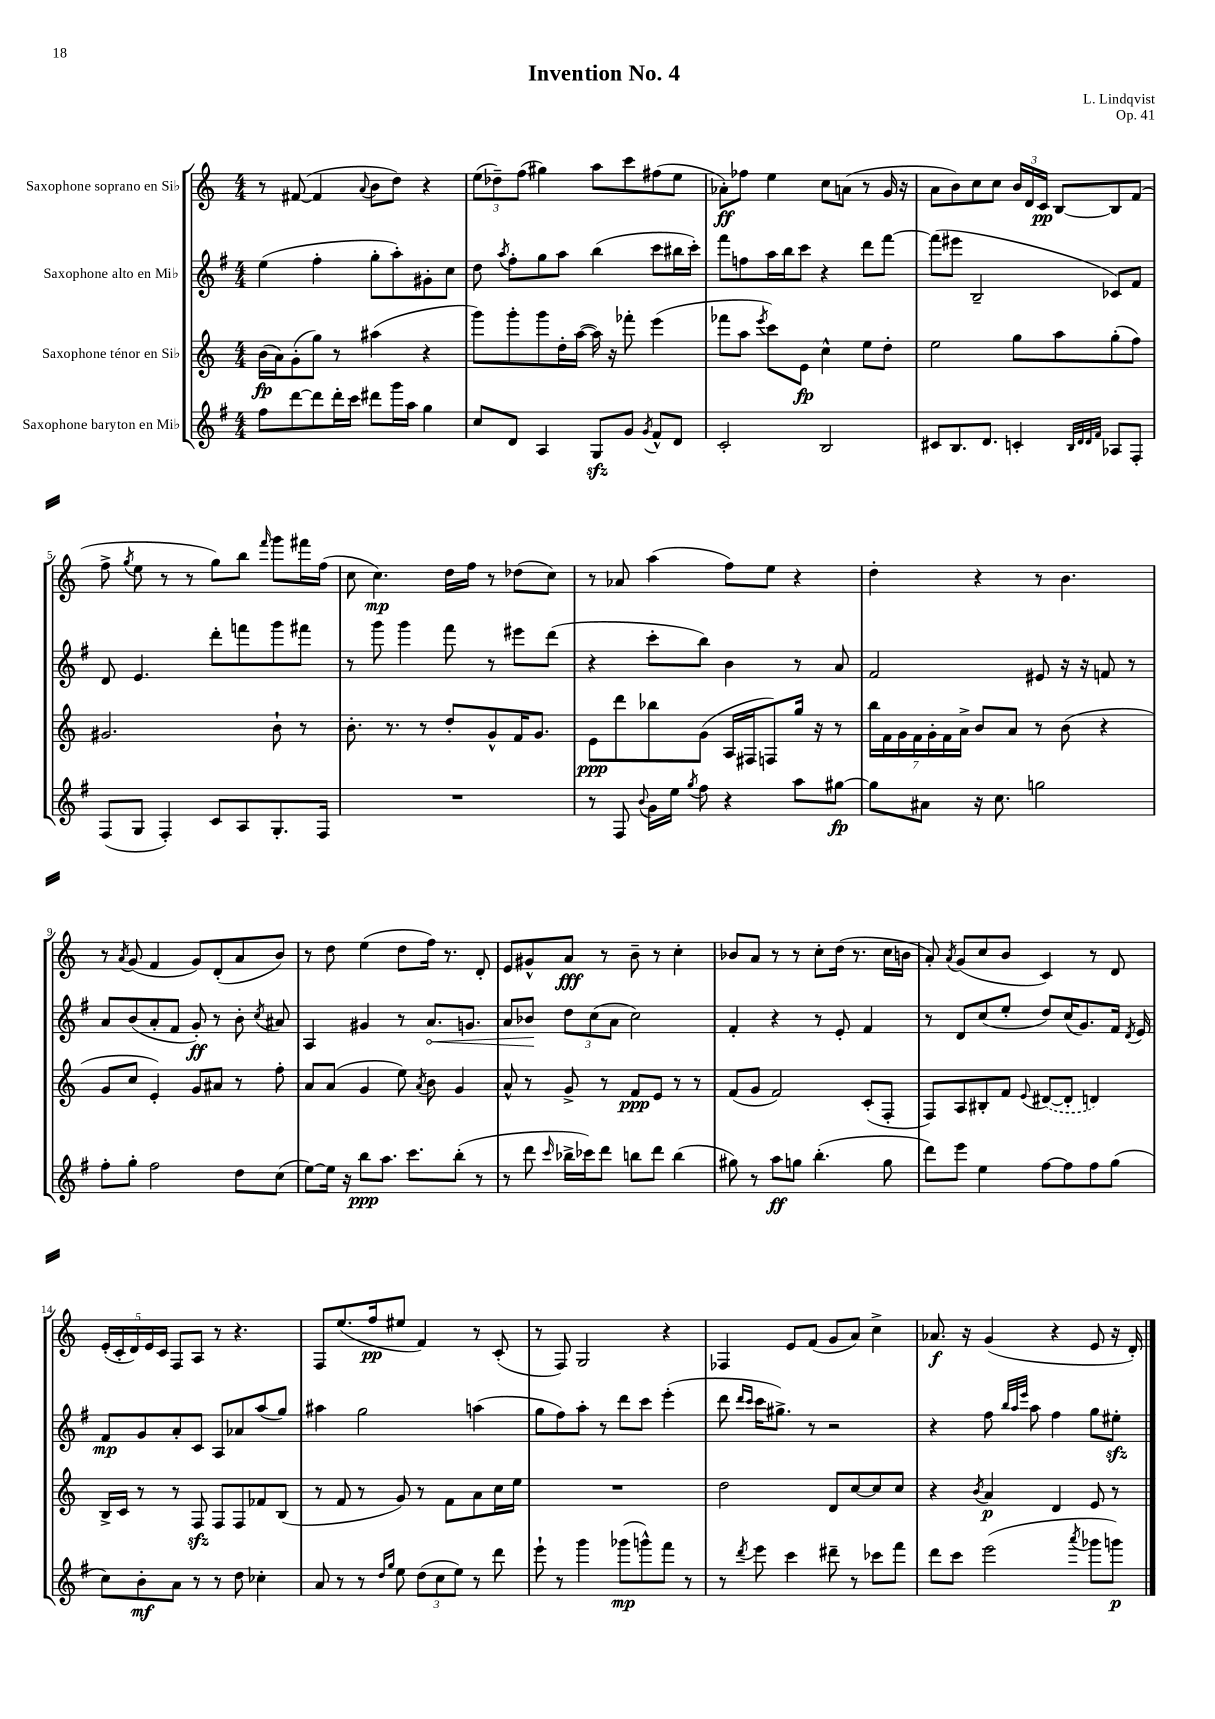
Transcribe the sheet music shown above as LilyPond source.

\header { title = "Invention No. 4" composer = "L. Lindqvist" opus = "Op. 41" }
<<
\new StaffGroup <<
\new Staff = "s0" \with { instrumentName = "Saxophone soprano en Sib" } {
    \clef treble \key c \major \numericTimeSignature \time 4/4
    \autoBeamOff r8 fis'8~( fis'4 \appoggiatura { a'8 } b'8[ d''8]) r4 |
    \tuplet 3/2 { e''8[( des''8--) f''8]( } gis''4) a''8[ c'''8 fis''8( e''8] |
    aes'8[-.\ff) fes''8] e''4 c''8[ a'8]( r8 g'16 r16 |
    a'8[ b'8) c''8 c''8] \tuplet 3/2 { b'16[ d'16 c'16]\pp } b8[~ b8 f'8]( |
    f''8-> \acciaccatura { g''8 } e''8 r8 r8 g''8[) b''8] \grace { f'''16 } g'''8[ fis'''16 f''16]( |
    c''8 c''4.\mp) d''16[ f''16] r8 des''8[( c''8]) |
    r8 aes'8 a''4( f''8[) e''8] r4 |
    d''4-. r4 r8 b'4. |
    r8 \acciaccatura { a'8 } g'8( f'4 g'8[) d'8-.( a'8 b'8]) |
    r8 d''8 e''4( d''8[ f''16]) r8. d'8-. |
    e'8[ gis'8-^ a'8]\fff r8 b'8-- r8 c''4-. |
    bes'8[ a'8] r8 r8 c''8[-. d''16]( r8. c''16[ b'16] |
    a'8-.) \acciaccatura { a'8 } g'8[( c''8 b'8] c'4) r8 d'8 |
    \tuplet 5/4 { e'16[-.( c'16-. d'16) e'16 c'16] } f8[ a8] r8 r4. |
    f8[ e''8.( f''16\pp eis''8] f'4) r8 c'8-.( |
    r8 f8) g2 r4 |
    fes4 e'8[ f'8]( g'8[ a'8]) c''4-> |
    aes'8.\f r16 g'4( r4 e'8 r16 d'16-.) \bar "|." |
}
\new Staff = "s1" \with { instrumentName = "Saxophone alto en Mib" } {
    \clef treble \key g \major \numericTimeSignature \time 4/4
    \autoBeamOff e''4( fis''4-. g''8[-. a''8-.) gis'8-. c''8] |
    d''8 \acciaccatura { a''8 } fis''8[-. g''8 a''8] b''4( c'''8[ bis''16 c'''16]-.) |
    fis'''8[ f''8 a''16 b''16 c'''8] r4 d'''8[ fis'''8]~ |
    fis'''8[( eis'''8] b2-- ces'8[) fis'8] |
    d'8 e'4. d'''8[-. f'''8 g'''8 fis'''8] |
    r8 g'''8 g'''4 fis'''8 r8 eis'''8[ d'''8]( |
    r4 c'''8[-. b''8]) b'4 r8 a'8 |
    fis'2 eis'8 r16 r16 f'8 r8 |
    a'8[ b'8( a'8-. fis'8] g'8-.\ff) r8 b'8-. \acciaccatura { c''8 } ais'8 |
    a4 gis'4 r8 \once \override Hairpin.circled-tip = ##t a'8.[\< g'8.] |
    a'8[ bes'8]\! \tuplet 3/2 { d''8[ c''8( a'8] } c''2) |
    fis'4-. r4 r8 e'8-. fis'4 |
    r8 d'8[ c''8( e''8]-. d''8[) c''16( g'8.) fis'16] \acciaccatura { d'8 } e'16 |
    fis'8[\mp g'8 a'8-. c'8] a8[ aes'8 a''8( g''8]) |
    ais''4 g''2 a''4( |
    g''8[ fis''8) a''8]-. r8 d'''8[ c'''8] e'''4-.( |
    d'''8 \grace { d'''16[ c'''16] } c'''16[ gis''8.]->) r8 r2 |
    r4 fis''8 \grace { b''32[ a''32 e'''32] } a''8 fis''4 g''8[ eis''8]-.\sfz \bar "|." |
}
\new Staff = "s2" \with { instrumentName = "Saxophone ténor en Sib" } {
    \clef treble \key c \major \numericTimeSignature \time 4/4
    \autoBeamOff b'16[\fp( a'16) g'8-.( g''8]) r8 ais''4( r4 |
    g'''8[) g'''8-. g'''8 d''16-. a''16]~( a''16) r16 fes'''8-. e'''4( |
    fes'''8[ a''8] \acciaccatura { e'''8 } c'''8[) e'8]\fp c''4-^ e''8[ d''8]-. |
    e''2 g''8[ a''8 g''8-.( f''8]) |
    gis'2. b'8-! r8 |
    b'8.-. r8. r8 d''8[-. g'8-^ f'16 g'8.] |
    e'8[\ppp d'''8 bes''8 g'8]( a16[ fis16 f8) g''16] r16 r8 |
    \tuplet 7/4 { b''16[ f'16 g'16 f'16 g'16-. f'16 a'16]-> } b'8[ a'8] r8 b'8( r4 |
    g'8[ c''8] e'4-.) g'8[ ais'8] r8 f''8-. |
    a'8[ a'8]( g'4 e''8) \acciaccatura { a'8 } b'8 g'4 |
    a'8-^ r8 g'8-> r8 f'8[\ppp e'8] r8 r8 |
    f'8[( g'8] f'2) c'8[-.( f8]-. |
    f8[) a8 bis8-. f'8] \appoggiatura { e'8 } \once \slurDashed dis'8[~( dis'8]-. d'4) |
    b16[-> c'16] r8 r8 f8\sfz f8[ f8 fes'8 b8]( |
    r8 f'8 r8 g'8) r8 f'8[ a'8 c''16 e''16] |
    R1 |
    d''2 d'8[ c''8~ c''8 c''8] |
    r4 \acciaccatura { b'8 } a'4\p d'4 e'8 r8 \bar "|." |
}
\new Staff = "s3" \with { instrumentName = "Saxophone baryton en Mib" } {
    \clef treble \key g \major \numericTimeSignature \time 4/4
    \autoBeamOff fis''8[ d'''8~ d'''8 d'''16-. c'''16] dis'''8[ g'''16 a''16] g''4 |
    c''8[ d'8] a4 g8[\sfz g'8] \acciaccatura { g'8 } fis'8[-^ d'8] |
    c'2-. b2 |
    cis'8[ b8. d'8.] c'4-. \grace { b32[ d'32 d'32 fis'32] } aes8[ fis8]-. |
    fis8[( g8] fis4-.) c'8[ a8 g8.-. fis16] |
    R1 |
    r8 fis8 \appoggiatura { b'8 } g'16[ e''16] \acciaccatura { g''8 } fis''8 r4 a''8[ gis''8]~\fp |
    gis''8[ ais'8] r16 c''8. g''2 |
    fis''8[-. g''8]-. fis''2 d''8[ c''8]( |
    e''8[~) e''16] r16 b''8[\ppp a''8.] c'''8.[ b''8]-.( r8 |
    r8 d'''8 \grace { c'''16 } bes''16[-> ces'''16) d'''8] b''8[ d'''8] b''4( |
    gis''8) r8 a''8[\ff g''8] b''4.-.( g''8 |
    d'''8[) e'''8] e''4 fis''8[~ fis''8 fis''8 g''8]( |
    c''8[) b'8-.\mf a'8] r8 r8 d''8 ces''4-. |
    a'8 r8 r8 \grace { d''16[ g''16] } e''8 \tuplet 3/2 { d''8[( c''8 e''8]) } r8 d'''8 |
    e'''8-! r8 g'''4 ges'''8[\mp( g'''8-^) fis'''8] r8 |
    r8 \acciaccatura { d'''8 } e'''8 c'''4 dis'''8-- r8 ces'''8[ fis'''8] |
    d'''8[ c'''8] e'''2( \acciaccatura { a'''8 } ges'''8[ g'''8]\p) \bar "|." |
}
>>
>>
